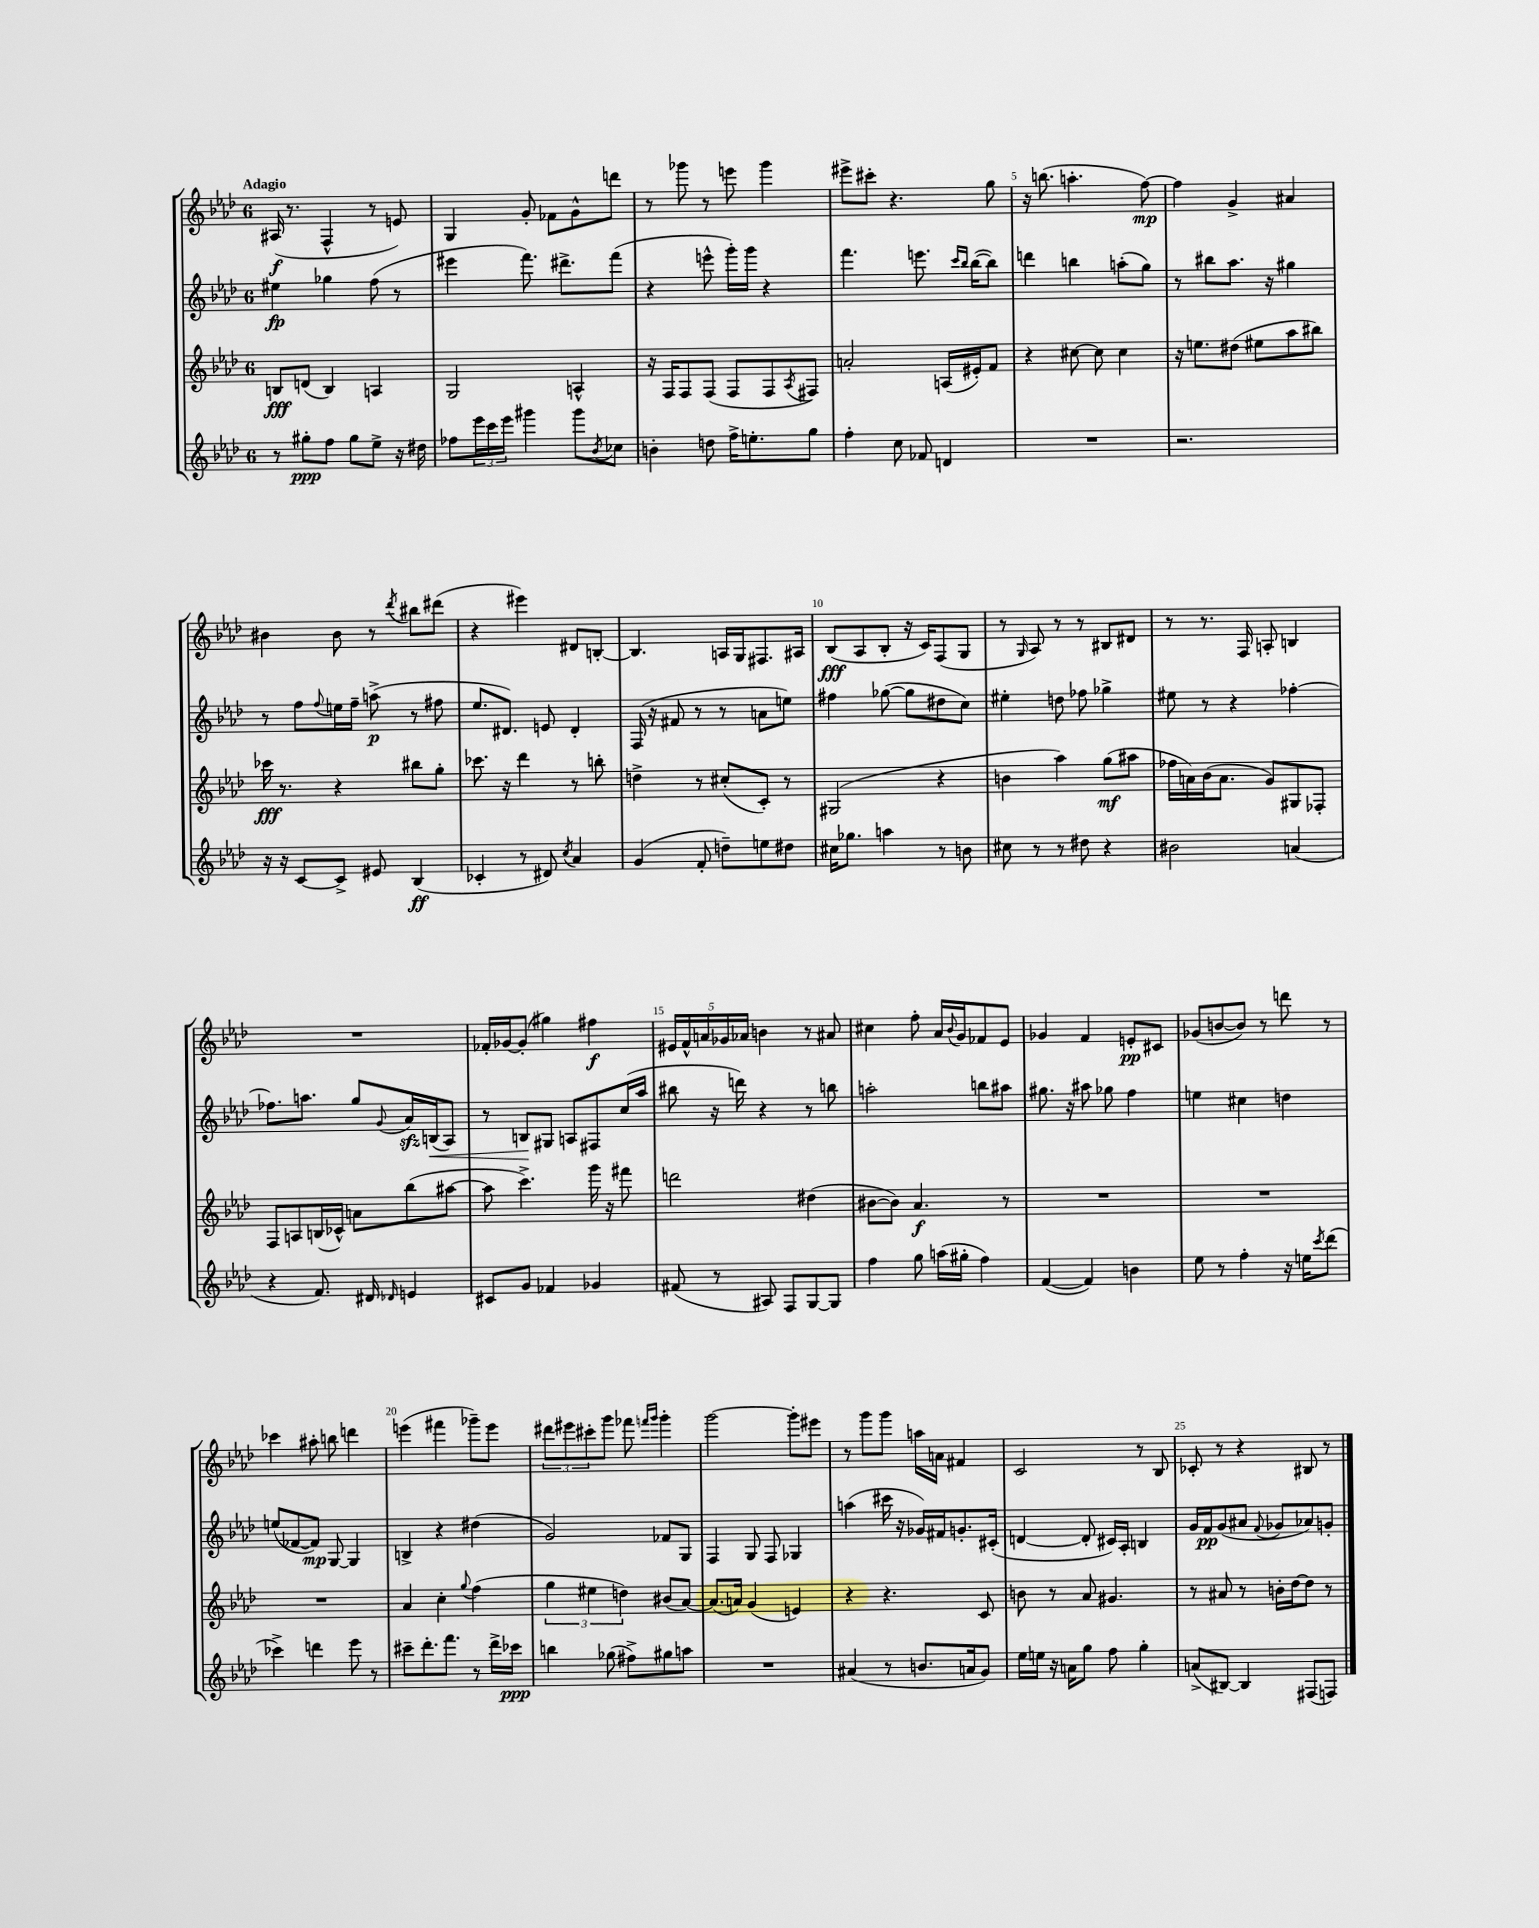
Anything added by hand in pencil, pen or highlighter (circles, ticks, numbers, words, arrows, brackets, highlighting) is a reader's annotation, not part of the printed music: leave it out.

**kern	**kern	**kern	**kern
*staff4	*staff3	*staff2	*staff1
*clefG2	*clefG2	*clefG2	*clefG2
*k[b-e-a-d-]	*k[b-e-a-d-]	*k[b-e-a-d-]	*k[b-e-a-d-]
*M6/8	*M6/8	*M6/8	*M6/8
8r	8B/L	4ee#\	(16A#/
.	.	.	8.r
8gg#'\L	(8d/J	.	.
8ff\J	4B/)	4gg-\	4F^^/
8gg#\L	.	.	.
8ee-^\J	4A/	(8ff\	8r
16r	.	8r	8e/)
16dd#\	.	.	.
=	=	=	=
8ff-\L	2G/	4eee#\	4G/
24eee-\L	.	.	.
24ccc\	.	.	.
24eee-\JJ	.	.	.
4ggg#\	.	8.fff\)	8g'/
.	.	.	8f-\L
.	.	8.ddd#^\L	.
8ggg#\L	4A^^/	.	8g^^\
8qb-/	.	.	.
8cc-\J	.	(8fff\J	8ddd\J
=	=	=	=
4b'\	16r	4r	8r
.	16F/LK	.	.
.	8F/	.	8ggg-\
8dd\	(8F/J	8eee^^\	8r
16ff^\LK	8F/L	16ggg'\LL)	8eee\
8.ee'\	.	16ggg\JJ	.
.	8F/	4r	4ggg-\
.	8qA-/	.	.
8gg\J	8F#/J)	.	.
=	=	=	=
4ff'\	2a'/	4.fff\	8eee#^\L
.	.	.	8ccc#'\J
8cc\	.	.	4.r
8f-/	.	8.eee\	.
4d/	(16A/LL	.	.
.	.	16qqccc/LL	.
.	.	16qqbb-/JJ	.
.	16e#'/J)	([16bb-\LK	.
.	8f/J	8bb-\]J)	8gg\
=	=	=	=
2.r	4r	4ddd\	16r
.	.	.	(8.bb\
.	[8cc#\	4bb\	4.aa'\
.	8cc#\]	.	.
.	4cc#\	(8aa'\L	.
.	.	8gg\J)	[8ff\)
=	=	=	=
2.r	16r	8r	4ff\]
.	8.ee\L	.	.
.	.	8bb#\L	.
.	(8dd#\J	8.aa-\J	4g^/
.	8ee#\L	.	.
.	.	16r	.
.	8aa-\	4gg#\	4a#/
.	8bb#\J)	.	.
=	=	=	=
16r	16ccc-\	8r	4b#\
16r	8.r	.	.
[8c/L	.	8ff\L	.
.	.	8qqff/	.
8c^/]J	4r	16ee\L	8b#\
.	.	16ff~\JJ	.
8e#/	.	(8aa^\	8r
.	.	.	8qddd-/
(4B-/	8bb#\L	8r	8bb#\L
.	8gg'\J	8ff#\	(8ddd#\J
=	=	=	=
4c-'/	8.ccc-\	8.ee-/L	4r
.	16r	8.d#/J)	.
8r	4ddd-\	.	4eee#\)
8d#/)	.	8e/	.
8qcc/	.	.	.
4a-/	8r	4d#'/	8d#/L
.	8bb'\	.	[8B'/J
=	=	=	=
(4g/	4dd^\	(16F/	4.B/]
.	.	16r	.
.	.	8f#/	.
8f'/	8r	8r	.
8dd~\L)	(8cc#'/L	8r	16A/LL
.	.	.	16G/J
8ee\	8c'/J)	8a\L	8.F#/
8dd#\J	8r	8ee\J)	.
.	.	.	16A#/Jk
=	=	=	=
16cc#\LK	(2G#/	4ff#\	(8B-/L
8.gg-\J	.	.	.
.	.	.	8A-/
4aa\	.	([8gg-\	8B-'/J
.	.	8gg-\]L	16r
.	.	.	16c/LK)
8r	4r	8dd#\	(8F/
8b\	.	8cc\J)	8G/J
=	=	=	=
8cc#\	4b\	4ee#'\	8r
.	.	.	16qqG/
8r	.	.	8A-/)
8r	4aa-\)	8dd\	8r
8dd#\	.	8ff-\	8r
4r	(8gg\L	4gg-^\	8B#/L
.	8aa#\J	.	8d#/J
=	=	=	=
2b#\	16ff-\LL	8ee#\	8r
.	16a\)	.	.
.	(16b-\J	8r	8.r
.	8.a\J	.	.
.	.	4r	.
.	.	.	16F/
.	8g/L)	.	8A'/
(4a/	8G#/	[4ff-'\	4B/
.	8F-'/J	.	.
=	=	=	=
4r	8F/L	8.ff-\]L	2.r
.	8A/	.	.
.	.	8.aa\J	.
8.f/)	(16B/L	.	.
.	16c-^^/JJ)	.	.
.	8a\L	8gg/L	.
16d#/	.	.	.
16qqd-/	.	8qqg/	.
4e/	(8bb-\	16a-/L	.
.	.	(16B/J	.
.	[8aa#\J	8A-/J)	.
=	=	=	=
8c#/L	8aa#\]	8r	16f-'/LL
.	.	.	[16g-/J
8g/J	4.ccc^\)	8B/L	(8g-'/]J
4f-/	.	8G#/J	4gg#\)
.	.	8A/L	.
4g-/	16ggg\	8F#/	4ff#\
.	16r	.	.
.	8fff#\	(16cc/L	.
.	.	16aa-/JJ	.
=	=	=	=
(8f#/	2ddd\	8bb#\	20e#/LL
.	.	.	20f^^/
.	.	.	20a/
8r	.	16r	.
.	.	.	20g-/
.	.	16ddd\)	.
.	.	.	20a-/JJ
8A#/)	.	4r	4b\
8F/L	.	.	.
[8G/	(4dd#\	8r	8r
8G/]J	.	8bb\	8a#/
=	=	=	=
4ff\	[8b#\L	2aa'\	4cc#\
.	8b#\]J)	.	.
8gg\	4.a-/	.	8ff'\
(16aa\LL	.	.	16a-/LL
.	.	.	8qqb-/
16gg#'\JJ	.	.	16g/J
4ff\)	.	8bb\L	8f-/
.	8r	8aa#\J	8e-/J
=	=	=	=
([4f/	2.r	8.gg#\	4g-/
.	.	16r	.
4f/])	.	8aa#\	4f/
.	.	8gg-\	.
4b\	.	4ff\	8e'/L
.	.	.	8c#/J
=	=	=	=
8ee-\	2.r	4ee\	(8g-/L
8r	.	.	[8b/
4ff'\	.	4cc#\	8b/]J)
.	.	.	8r
16r	.	4dd\	8ddd\
16ee\LK	.	.	.
8qccc/	.	.	.
(8ddd-\J	.	.	8r
=	=	=	=
4ccc-^\)	2.r	(8ee/L	4ccc-\
.	.	[8f-/	.
4ddd\	.	8f-/]J)	8aa#'\
.	.	[8G/	8bb\
8eee-\	.	4G/]	4ddd\
8r	.	.	.
=	=	=	=
8ccc#~\L	4a-/	4B^/	(4eee\
8.ddd-'\	.	.	.
.	4cc'\	4r	4fff#\
8.fff\J	.	.	.
.	8qqgg/	.	.
8r	(4ff\	(4dd#\	8ggg-~\L)
16ddd-^\LL	.	.	8eee\J
16ccc-\JJ	.	.	.
=	=	=	=
4bb\	6gg\	2g/)	12ddd#\L
.	.	.	12eee#\
.	6ee#\	.	12ccc#'\
(8gg-\	.	.	8ggg\J
.	6dd\)	.	.
8ff#^\L)	.	.	8fff-\
.	.	.	16qqfff/LL
.	.	.	16qqggg/JJ
8gg#\	(8b#/L	8f-/L	4ggg'\
8aa\J	[8a-/J)	8G/J	.
=	=	=	=
2.r	(8.a-/]L	4F/	[2ggg\
.	16a/Jk)	.	.
.	(4g/	8G/	.
.	.	8F/	.
.	4e/)	4G-/	8ggg'\]L
.	.	.	8eee#\J
=	=	=	=
(4a#/	4r	(4aa\	8r
.	.	.	8ggg\L
8r	4.r	16ccc#\	8ggg\J
.	.	16r	.
8.b/L	.	16g-/LL)	16aa\LL
.	.	16f#/J	16a\JJ
.	.	8.g'/	4f#/
16a/k	.	.	.
8g/J)	8c/	.	.
.	.	(16c#'/Jk	.
=	=	=	=
16ee-\LL	8b\	[4d/	2c/
16ee\JJ	.	.	.
16r	8r	.	.
16a\LK	.	.	.
8gg\J	8a-/	8d'/]	.
8ff\	4.g#/	16c#/LL)	.
.	.	16A-'/JJ	.
4gg'\	.	4B/	8r
.	.	.	8B-/
=	=	=	=
(8a^/L	8r	16g/LL	8c-'/
.	.	16f/J	.
[8B#/J)	8a#/	(8g/	8r
4B#/]	8r	8a#/J	4r
.	.	8qqf/	.
.	16b'\LL	8g-/L	.
.	[16dd-\J	.	.
(8F#/L	8dd-\]J	8a-/)	8B#/
8F/J)	8r	8g'/J	8r
==	==	==	==
*-	*-	*-	*-
